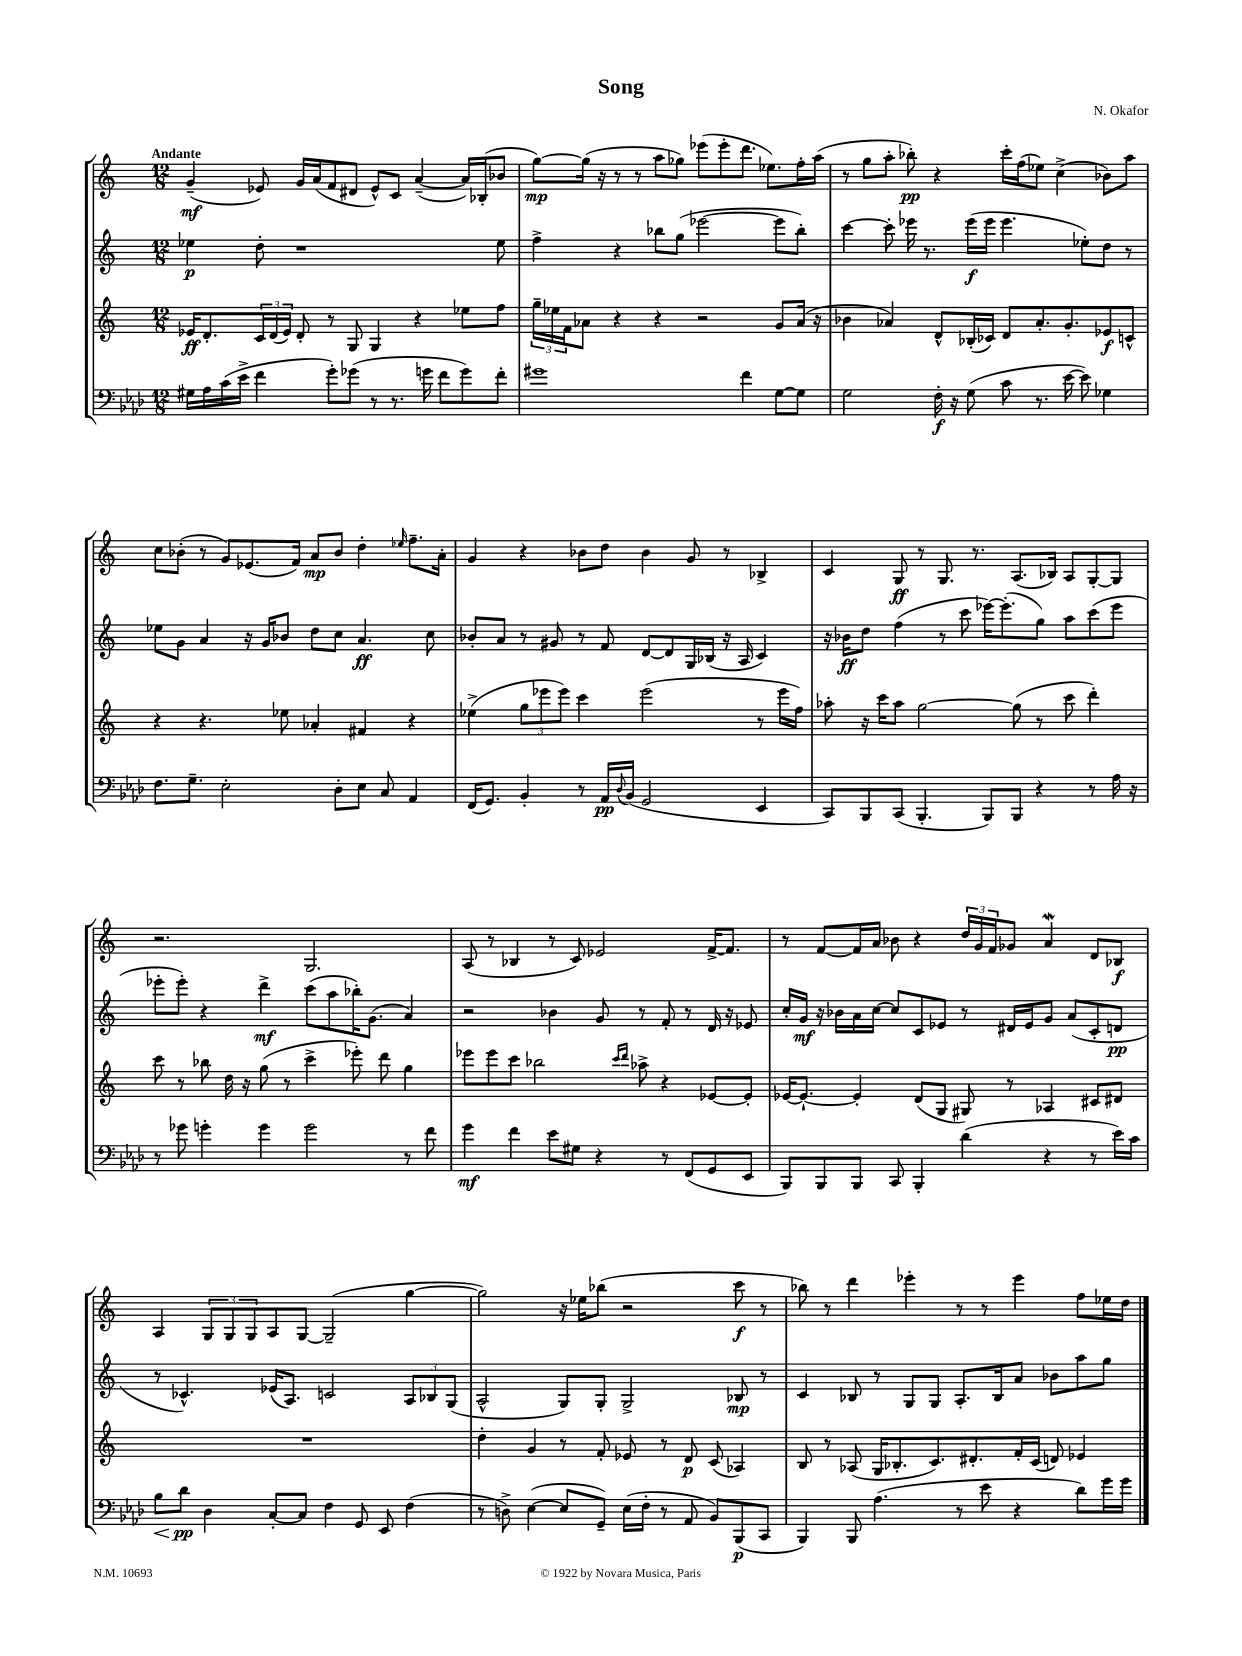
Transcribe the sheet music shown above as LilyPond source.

\header { title = "Song" composer = "N. Okafor" }
<<
\new StaffGroup <<
\new Staff = "s0" {
    \clef treble \key c \major \numericTimeSignature \time 12/8 \tempo "Andante"
    g'4--\mf( ees'8) g'16 a'16( f'8 dis'8 ees'8-^) c'8 a'4~--( a'16) bes16-.( bes'8 |
    g''8~\mp) g''16( r16 r8 r8 a''8 ges''8) ees'''8( ees'''8-. d'''8. ees''8.) f''16-. a''16( |
    r8 g''8 a''8-. bes''8-.\pp) r4 c'''16-. f''16( ees''8) c''4->( bes'8) a''8 |
    c''8 bes'8-.( r8 g'8) ees'8.( f'16) a'8\mp bes'8 d''4-. \grace { ees''16 } f''8.-- a'16-. |
    g'4 r4 bes'8 d''8 bes'4 g'8 r8 bes4-> |
    c'4 g8\ff r8 g8. r8. a8.( bes16) a8 g8~-. g8 |
    r2. g2. |
    a8( r8 bes4 r8 c'8) ees'2 f'16~-> f'8. |
    r8 f'8~ f'16 a'16 bes'8 r4 \tuplet 3/2 { d''16 g'16 f'16 } ges'8 a'4\mordent d'8 bes8\f |
    a4 \tuplet 3/2 { g8 g8 g8 } a8 g8~ g2--( g''4~ |
    g''2) r16 ees''16 bes''8( r2 c'''8\f r8 |
    bes''8) r8 d'''4 ees'''4-. r8 r8 ees'''4 f''8 ees''16 d''16 \bar "|." |
}
\new Staff = "s1" {
    \clef treble \key c \major \numericTimeSignature \time 12/8
    ees''4\p d''8-. r1 ees''8 |
    f''4-> r4 bes''8 g''8( ees'''2~ ees'''8 bes''8-.) |
    c'''4~ c'''8-. ees'''16 r8. ees'''16\f( ees'''16 ees'''4. ees''8-.) d''8 r8 |
    ees''8 g'8 a'4 r16 g'16 bes'8 d''8 c''8 a'4.\ff c''8 |
    bes'8-. a'8 r8 gis'8 r8 f'8 d'8~ d'8 g16 bes16( r16 a16 c'4) |
    r16 bes'16\ff d''8 f''4( r8 c'''8 ees'''16~) ees'''8.-.( g''8) a''8 c'''8( ees'''8 |
    ees'''8-. ees'''8-.) r4 d'''4->\mf c'''8( a''8 bes''16-.) g'8.( a'4) |
    r2 bes'4 g'8 r8 f'8-. r8 d'16 r16 ees'8 |
    c''16-. g'16\mf r16 bes'16 a'16 c''16~ c''8 c'8 ees'8 r8 dis'16 ees'16 g'8 a'8( c'8-. d'8\pp |
    r8 ces'4.-^) ees'16( a8.) c'2 \tuplet 3/2 { a8 bes8 g8( } |
    a2-^ g8) g8-. g2-> bes8\mp r8 |
    c'4 bes8 r8 g8 g8 a8.-. bes16 a'8 bes'8 a''8 g''8 \bar "|." |
}
\new Staff = "s2" {
    \clef treble \key c \major \numericTimeSignature \time 12/8
    ees'16\ff d'8.-. \tuplet 3/2 { c'16 d'16( ees'16) } d'8-. r8 g8 g4 r4 ees''8 f''8 |
    \tuplet 3/2 { g''16-- ees''16 f'16 } aes'8 r4 r4 r2 g'8 aes'16( r16 |
    bes'4 aes'4) d'8-^ bes16-.( ces'16) d'8 aes'8.-. g'8.-. ees'8\f c'8-^ |
    r4 r4. ees''8 aes'4-. fis'4 r4 |
    ees''4->( \tuplet 3/2 { g''8 ees'''8 ees'''8) } c'''4 ees'''2( r8 ees'''16 f''16) |
    aes''8-. r16 c'''16 aes''8 g''2~ g''8( r8 c'''8 d'''4-.) |
    c'''8 r8 bes''8 d''16 r16 g''8( r8 c'''4-> ees'''8-.) d'''8 g''4 |
    ees'''8 ees'''8 c'''8 bes''2 \grace { c'''16 d'''16 } aes''8-> r4 ees'8~ ees'8-. |
    ees'16~ ees'8.~-! ees'4-. d'8( g8 gis8) r8 aes4 cis'8 dis'8 |
    R1. |
    d''4-. g'4 r8 f'8-. ees'8 r8 d'8\p c'8( aes4) |
    b8 r8 aes8( g16 bes8.-. c'8.) dis'8.-. f'16-. c'16( d'8) ees'4 \bar "|." |
}
\new Staff = "s3" {
    \clef bass \key aes \major \numericTimeSignature \time 12/8
    gis16 aes16 c'16( ees'16-> f'4 g'8-.) ges'8( r8 r8. g'16 f'8 g'8) f'8-. |
    gis'1 f'4 g8~ g8 |
    g2 f16-.\f r16 g8( c'8 r8. ees'16~ ees'8) ges4 |
    f8. g8.-- ees2-. des8-. ees8 c8 aes,4 |
    f,16( g,8.) bes,4-. r8 aes,16\pp \appoggiatura { des8 } bes,16( g,2 ees,4 |
    c,8) bes,,8 c,8( bes,,4.-. bes,,8) bes,,8 r4 r8 aes16 r16 |
    r8 ges'8 g'4-. g'4 g'2 r8 f'8 |
    g'4\mf f'4 ees'8 gis8 r4 r8 f,8( g,8 ees,8 |
    bes,,8) bes,,8 bes,,8 c,8 bes,,4-. des'4( r4 r8 ees'16) c'16 |
    bes8\< des'8\pp\! des4 c8~-. c8 f4 g,8 ees,8 f4( |
    r8 d8->) ees4~( ees8 g,8--) ees16( f16-. r8 aes,8 bes,8) bes,,8\p( c,8 |
    bes,,4) bes,,8 aes4.( r8 ees'8 r4 des'8) g'16 g'16 \bar "|." |
}
>>
>>
\layout { \context { \Score \remove "Bar_number_engraver" } }
